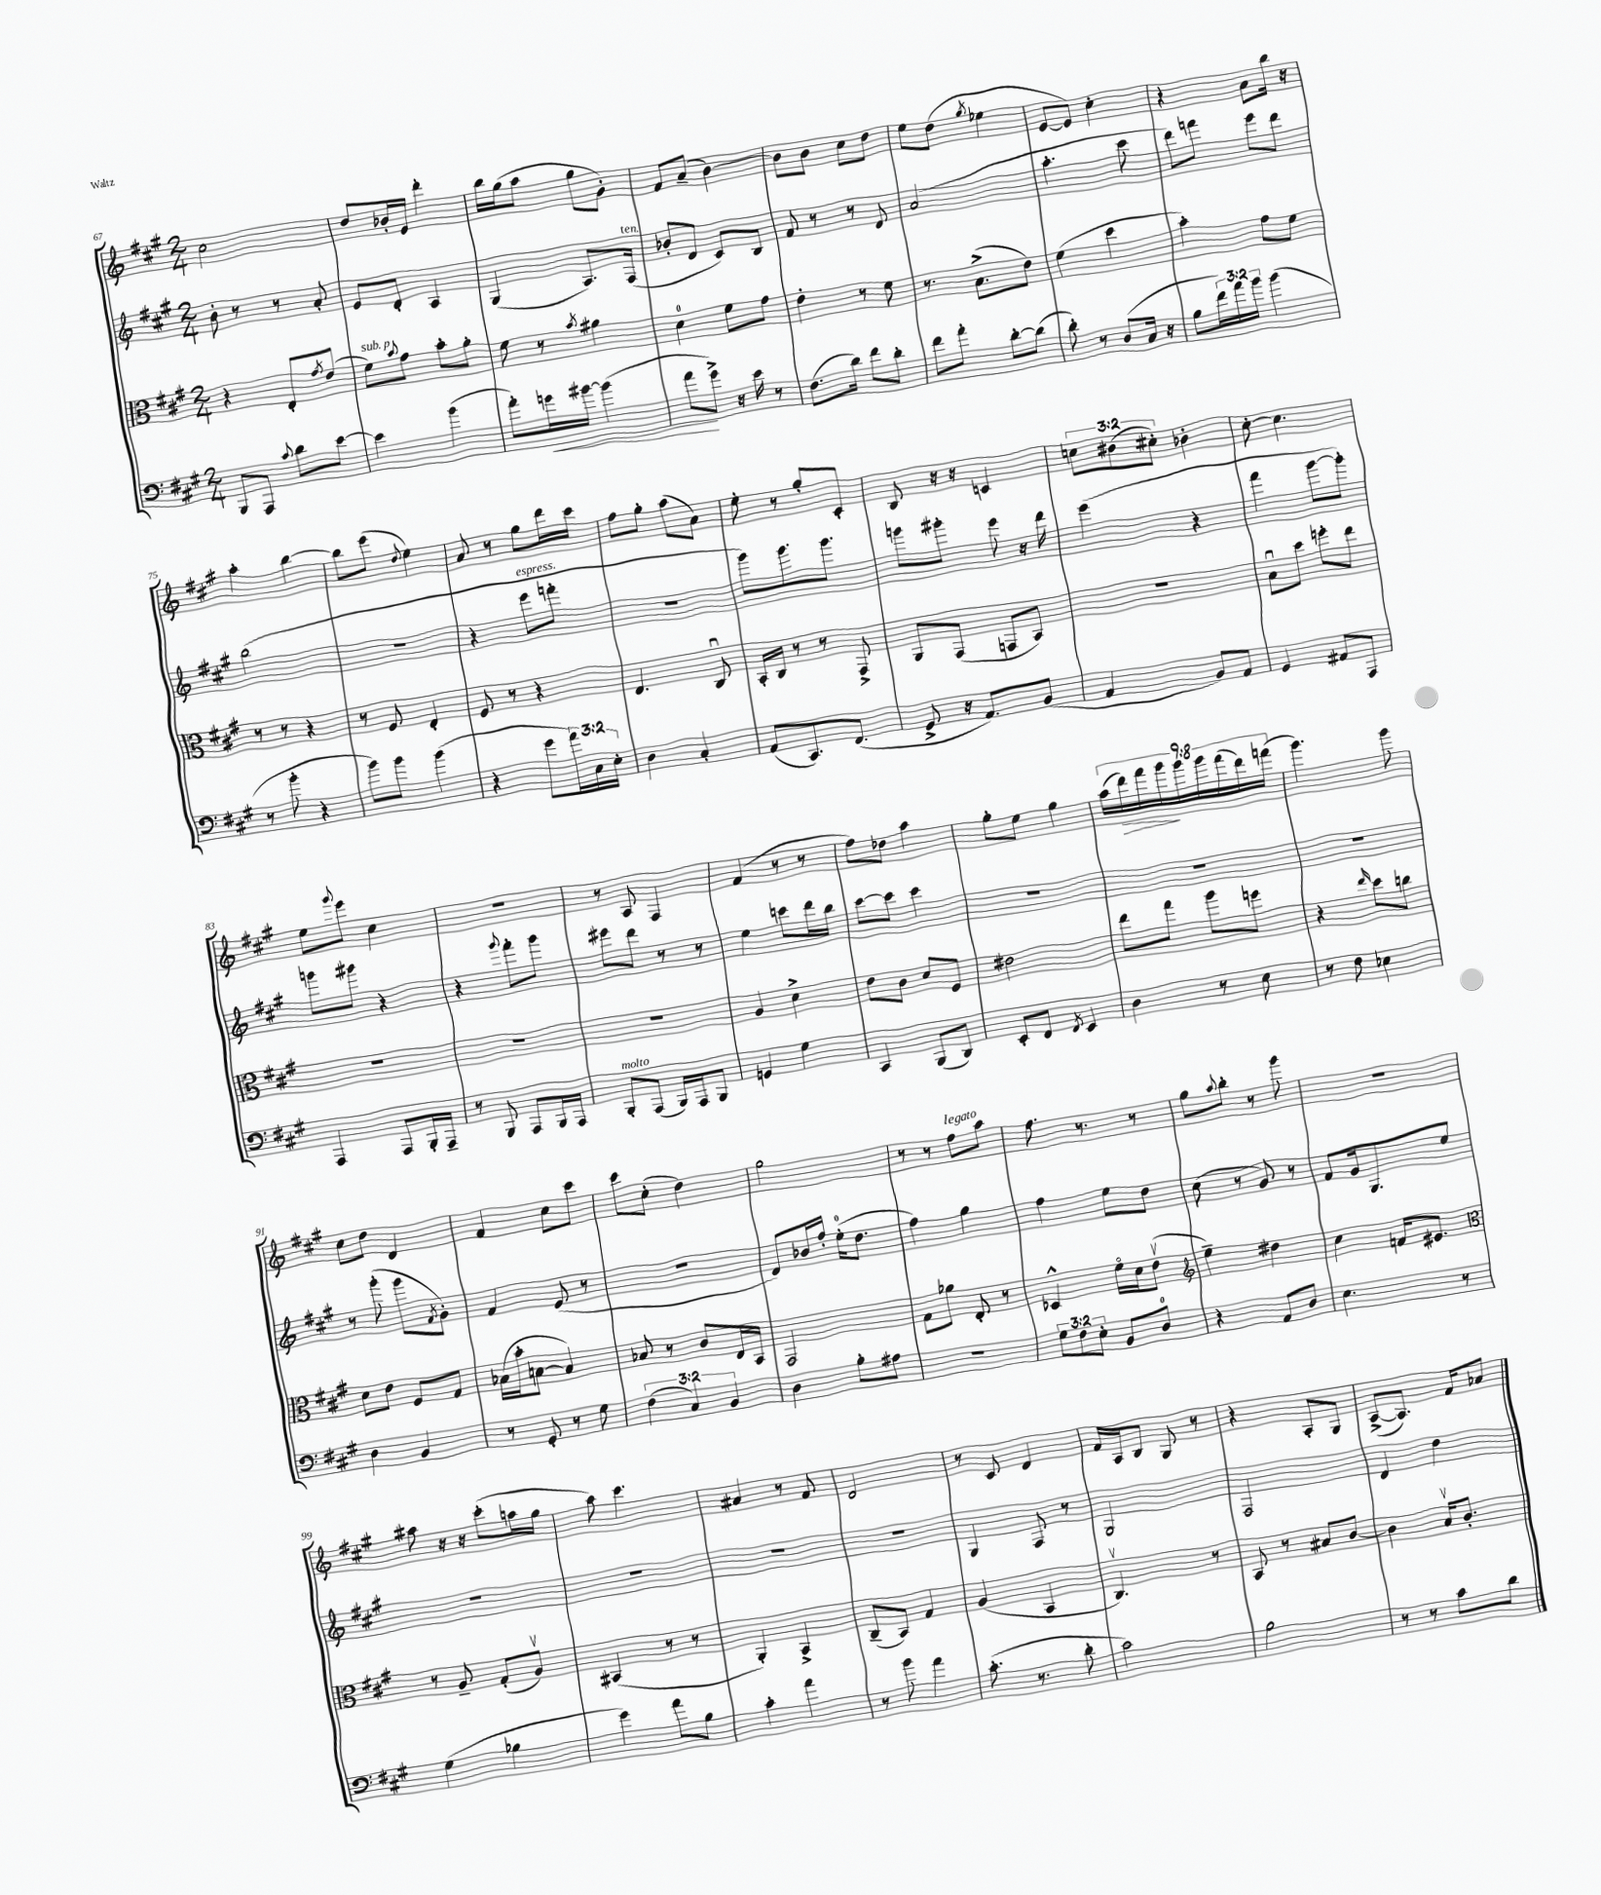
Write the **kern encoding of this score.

**kern	**kern	**kern	**kern
*staff4	*staff3	*staff2	*staff1
*clefF4	*clefC3	*clefG2	*clefG2
*k[f#c#g#]	*k[f#c#g#]	*k[f#c#g#]	*k[f#c#g#]
*M2/4	*M2/4	*M2/4	*M2/4
8BBB	4r	8b'	2cc#
8AAA	.	8r	.
8qqc#	.	.	.
8d	8E'	8r	.
.	8qg#	.	.
[8e	(8e	8a'	.
=	=	=	=
4e]	8f#)	8e	8dd
.	8qqb	.	.
.	8g#	8d'	16b-'
.	.	.	16e
(4b	8b'	4A	4ddd'
.	8a'	.	.
=	=	=	=
8a')	8f#	(4G#	16bb
.	.	.	(16gg#
16g	8r	.	8aa
[16b#	.	.	.
.	8qb	.	.
(4b#]	4a#	8.A)	8gg#
.	.	.	8g#')
.	.	(16F#	.
=	=	=	=
8a	4d	8b-'	8f#
8g#^)	.	8d	(8a~
16r	8f#	8c#)	[4b)
16e	.	.	.
8r	8g#	8B	.
=	=	=	=
(8.F#	4e'	8f#	8b]
.	.	8r	8b
16d)	.	.	.
8f#	8r	8r	8cc#
8d'	8f#	8d	8dd
=	=	=	=
8f#	8.r	(2a	8ee
8a'	.	.	(8dd
.	(8.B^	.	.
.	.	.	8qgg#
[8d'	.	.	4ee-
(8d]	8e)	.	.
=	=	=	=
8d')	(4f#	4.aa'	[8e
8r	.	.	8e])
(8D	4dd	.	4cc#'
16C#	.	8ccc#	.
16r	.	.	.
=	=	=	=
8B	4b')	8ddd)	4r
24f#)	.	8fff	.
24a	.	.	.
24b	.	.	.
(4b	8g#	8eee	8a
.	8f#	8ddd	16bb
.	.	.	16r
=	=	=	=
8r	8r	(2bb	4aa'
8b'	8r	.	.
4r	4r	.	[4bb
=	=	=	=
8b)	8r	2r	8bb]
8b	8F#	.	(8eee
.	.	.	8qqdd
(4b	4E'	.	4ee)
=	=	=	=
4r	8F#	4r	8a
.	8r	.	8r
8g#	4r	8eee	8gg#
24a)	.	8fff'	16ddd
24C#	.	.	.
.	.	.	16ccc#
24E'	.	.	.
=	=	=	=
4D	4.E	2r	8ff#
.	.	.	8gg#'
4C#'	.	.	(8aa
.	8C#u	.	8a)
=	=	=	=
(8AA	16BB'	8ggg#)	8ee'
.	16C#	.	.
8.CC#)	8r	8.ggg#	8r
.	8r	.	8gg#'
(8.FF#	.	8.ggg#	.
.	8GG#^	.	8c#'
=	=	=	=
8GG#^	8AA	8ggg	8B
16r	(8GG#	8ggg#'	16r
8.AA)	.	.	16r
.	8GG	8eee	4c
(8BB	8BB)	16r	.
.	.	16ddd	.
=	=	=	=
4AA	2r	(4eee	12cc
.	.	.	(12b#
.	.	.	12cc#')
8BB)	.	4r	4b-'
8AA	.	.	.
=	=	=	=
4GG#	8Bu	4fff#	[8cc#'
.	8dd	.	4.cc#]
8AA#	8ff'	[8ggg#	.
8AAA	8ee	8ggg#'])	.
=	=	=	=
4AAA	2r	8ggg	8ee
.	.	.	8qqggg#
.	.	8ggg#	8eee
8AAA	.	4r	4cc#
16BBB'	.	.	.
16AAA~	.	.	.
=	=	=	=
8r	2r	4r	2r
8BBB	.	.	.
.	.	8qqggg#	.
8AAA	.	8fff#'	.
16BBB	.	8ggg#	.
16AAA	.	.	.
=	=	=	=
8BBB'	2r	8eee#	8r
(8AAA	.	8ddd	8A
16BBB)	.	8r	4F#
16AAA	.	.	.
8BBB	.	8r	.
=	=	=	=
4GG	4A	4ee	(4f#
4G#	4d^	8ccc	8r
.	.	16ddd	8r
.	.	16bb	.
=	=	=	=
4CC#	8e	[8ccc#	8ff#)
.	8c#	8ccc#]	8dd-
(8BBB	8d	4ccc#	4aa
8DD)	8F#	.	.
=	=	=	=
8EE'	2e#	2r	8gg#'
8FF#	.	.	8ee
8qFF#	.	.	.
4EE	.	.	4gg#
=	=	=	=
4D	8ee	2r	(18aa
.	.	.	18ddd)
.	.	.	18fff#
.	8gg#	.	.
.	.	.	18ggg#
.	.	.	18ggg#
8r	8aa	.	.
.	.	.	18ggg#
.	.	.	(18fff#
8E	8ff	.	.
.	.	.	18ddd)
.	.	.	(18fff
=	=	=	=
8r	4r	2r	4.ggg#)
8F#	.	.	.
.	16qqee	.	.
4E-	8dd	.	.
.	8cc	.	8ggg#
=	=	=	=
4D	8d	8r	8cc#
.	8e	(8ggg#'	8dd
4BB	8F#	8ggg#	4d
.	.	8qf#	.
.	8G#	8g#')	.
=	=	=	=
8r	(16B-	4f#	4f#
.	16b'	.	.
8GG#'	[8B	.	.
8r	4B])	(8e	8cc#
8G#	.	8r	8ccc#
=	=	=	=
(6F#	8B-	2r	8ccc#
.	8r	.	(8cc#'
6C#)	.	.	.
.	8c#	.	4dd)
6BB	.	.	.
.	16E	.	.
.	16BB	.	.
=	=	=	=
4D	2GG#	8d)	2gg#
.	.	16b-	.
.	.	16ff#'	.
8B'	.	(16ee'	.
.	.	8.dd	.
8A#	.	.	.
=	=	=	=
2r	8G#	4ff#)	8r
.	8a-	.	8r
.	8E'	4gg#	8ff#
.	8r	.	8aa
=	=	=	=
12G#	4D-^^	4ff#	8.ff#
12F#	.	.	.
12E'	.	.	.
.	.	.	8.r
8BB	16f#o	8ee	.
.	16d	.	.
8D	(8ev	8dd	8r
=	=	=	=
*	*clefG2	*	*
4r	4ee~)	(8cc#	8gg#
.	.	.	8qqaa
.	.	8r	8bb'
8AA	4dd#	8g#)	8r
8D	.	8r	8ggg#
=	=	=	=
4.E	4cc#	8f#	2r
.	.	16g#	.
.	.	8.G#	.
.	16f	.	.
.	8.e#	.	.
8r	.	8ee	.
=	=	=	=
*	*clefC3	*	*
(4G#	8r	2r	8aa#
.	8A~	.	16r
.	.	.	16r
4B-	(8G#'	.	(8ccc#'
.	8Av)	.	16aa
.	.	.	16gg#
=	=	=	=
4g#)	(4BB#	2r	8aa)
.	.	.	4.ccc#
8a	8r	.	.
8B	8r	.	.
=	=	=	=
4c#'	4AA')	2r	4a#
4a	4BB^	.	8r
.	.	.	8f#
=	=	=	=
8r	(8C#~	2r	2d
8b	8BB)	.	.
4a	4G#	.	.
=	=	=	=
(8.c#'	(4A	4G#	8r
.	.	.	8c#
8.r	.	.	.
.	4BB	8F#	4d
8d'	.	8r	.
=	=	=	=
2c#)	4.C#v)	2G#	16f#
.	.	.	16A
.	.	.	8B
.	.	.	8G#
.	8r	.	8r
=	=	=	=
2B	8BB	2F#	4r
.	8r	.	.
.	8B#	.	8A'
.	[8c#	.	8G#
=	=	=	=
8r	4c#]	4d	([8A^
8r	.	.	8.A])
8c#	16Bv	4dd	.
.	8.c#'	.	16f#
8d	.	.	8a-
==	==	==	==
*-	*-	*-	*-
